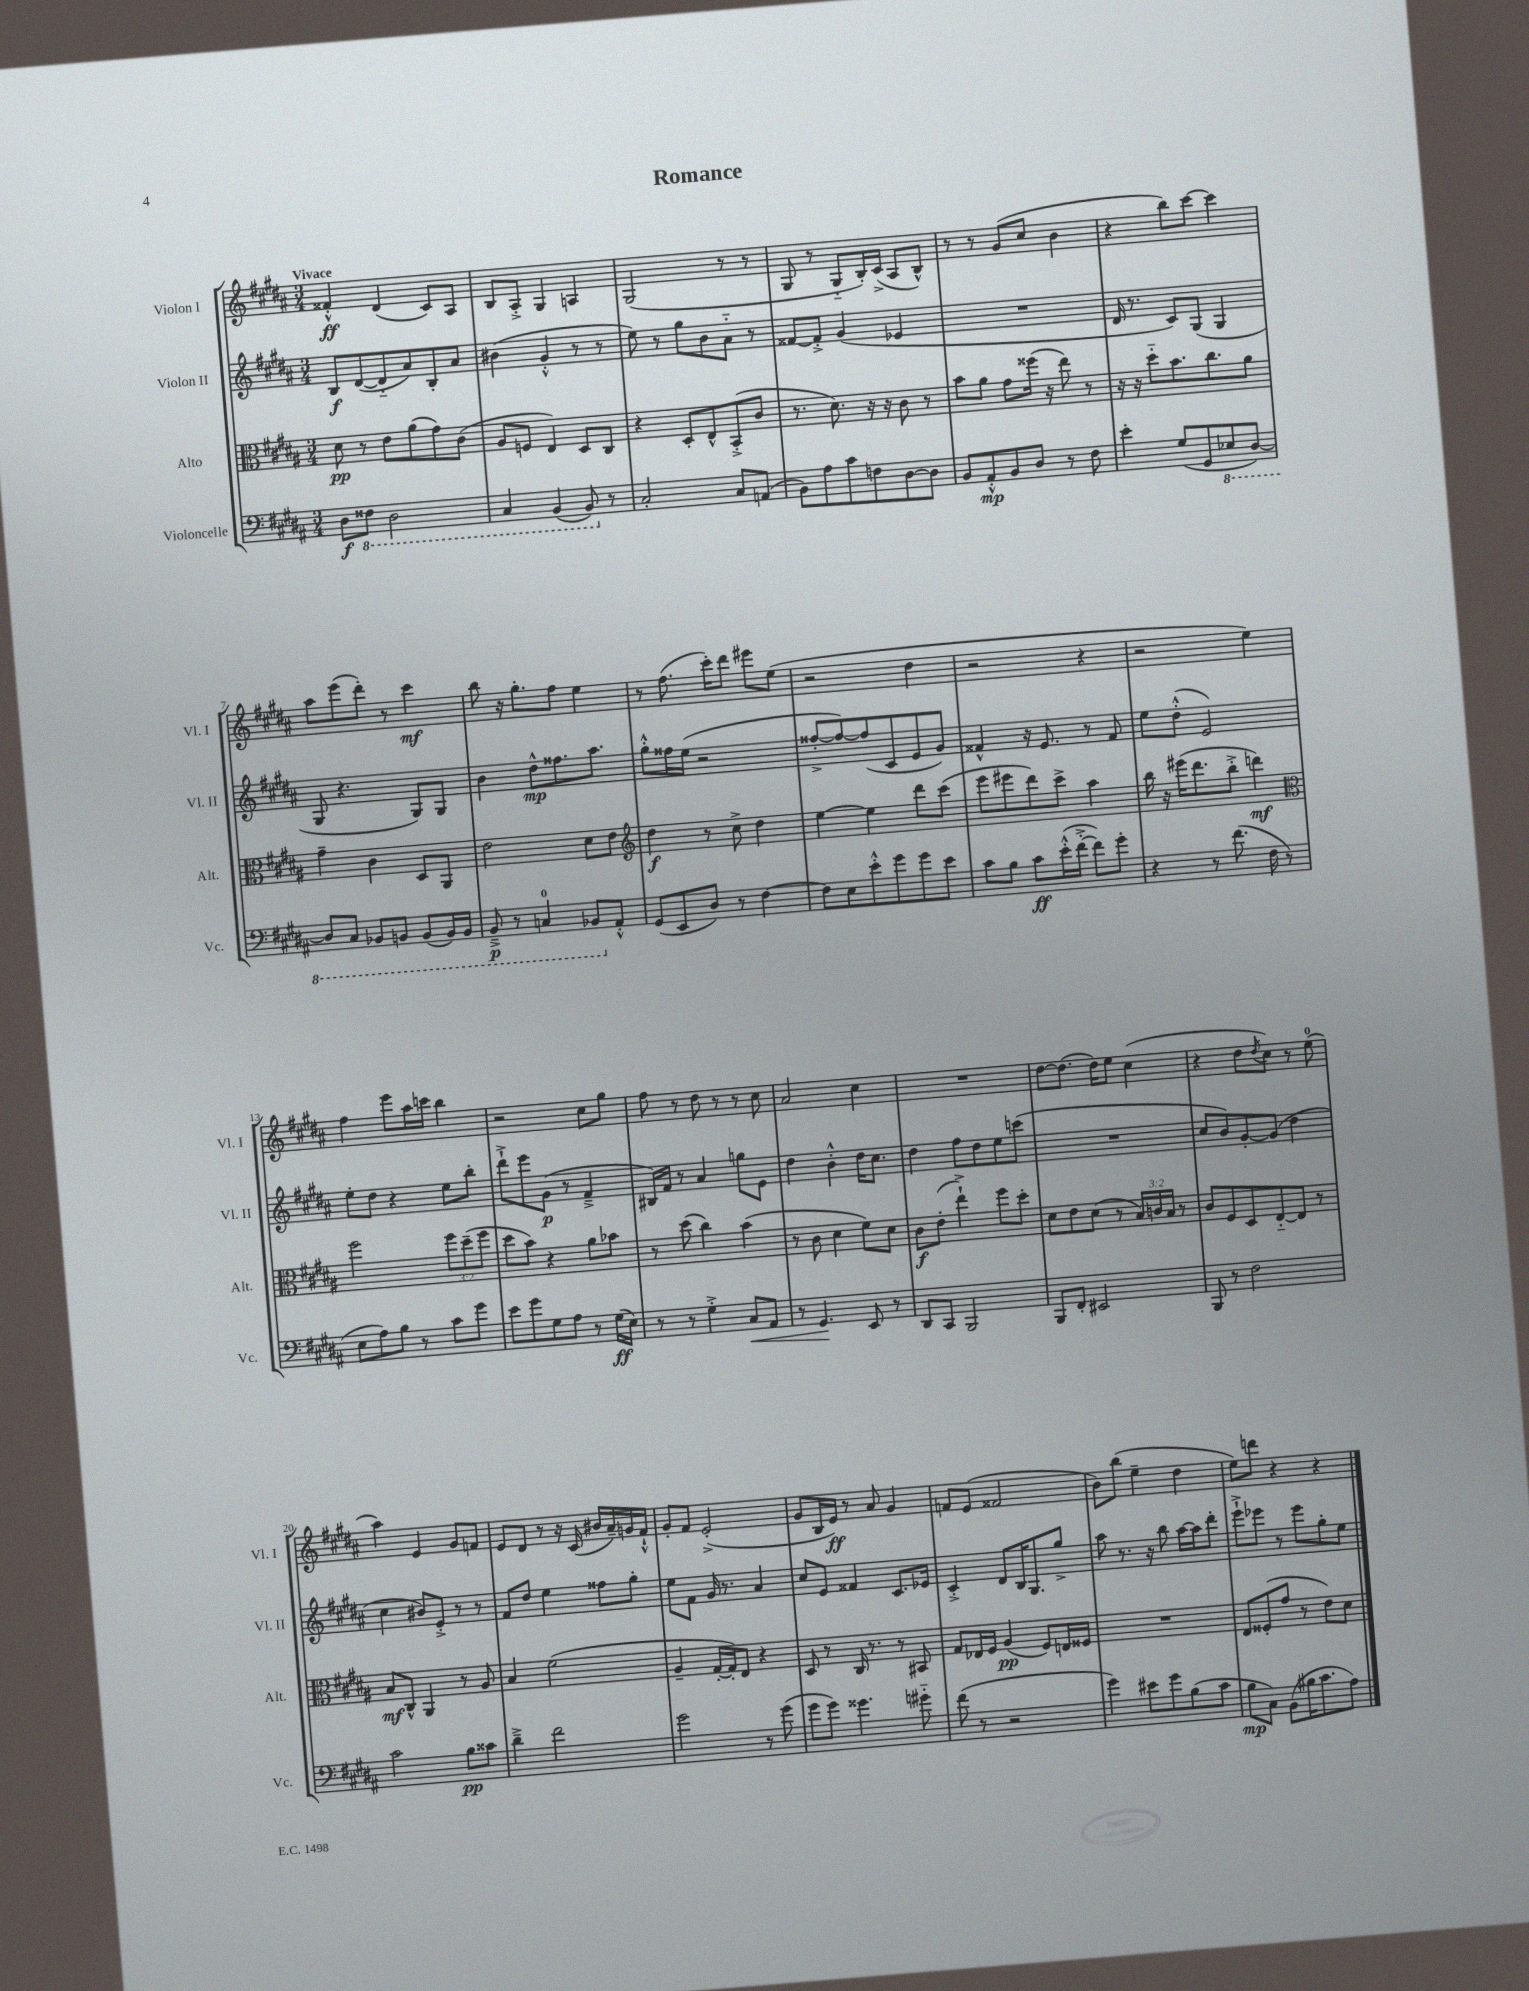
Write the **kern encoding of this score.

**kern	**dynam	**kern	**dynam	**kern	**dynam	**kern	**dynam
*part4	*part4	*part3	*part3	*part2	*part2	*part1	*part1
*staff4	*staff4	*staff3	*staff3	*staff2	*staff2	*staff1	*staff1
*I"Violoncelle	*	*I"Alto	*	*I"Violon II	*	*I"Violon I	*
*I'Vc.	*	*I'Alt.	*	*I'Vl. II	*	*I'Vl. I	*
*clefF4	*	*clefC3	*	*clefG2	*	*clefG2	*
*k[f#c#g#d#a#]	*	*k[f#c#g#d#a#]	*	*k[f#c#g#d#a#]	*	*k[f#c#g#d#a#]	*
*M3/4	*	*M3/4	*	*M3/4	*	*M3/4	*
=1	=1	=1	=1	=1	=1	=1	=1
!	!	!	!	!	!	!LO:TX:a:B:t=Vivace	!
8D#\L	f	8d#\	pp	8B/L	f	4f##X'^^/	ff
*8ba	*	*	*	*	*	*	*
8FF##X\J	.	8r	.	([8d#/	.	.	.
2DD#\	.	8e\L	.	8d#/]	.	(4d#/	.
.	.	(8a#\	.	8a#/)	.	.	.
.	.	8g#\)	.	8B'/	.	8c#/L)	.
.	.	(8c#\J	.	8a#/J	.	8A#/J	.
=2	=2	=2	=2	=2	=2	=2	=2
4CC#/	.	8A#/L	.	(4b#X\	.	8B/L	.
.	.	8Fn/J	.	.	.	8A#'^/J	.
(4BBB/	.	4E/)	.	4g#'^^/	.	4G#/	.
8BBB/)	.	8D#/L	.	8r	.	4An/	.
*X8ba	*	*	*	*	*	*	*
8r	.	8C#/J	.	8r	.	.	.
=3	=3	=3	=3	=3	=3	=3	=3
2C#'/	.	4r	.	8ee\)	.	(2G#/	.
.	.	.	.	8r	.	.	.
.	.	8D#'/L	.	8gg#\L	.	.	.
.	.	8E^^/	.	8b\	.	.	.
8C#/L	.	(8BB'^/	.	8a#\J	.	8r	.
(8AAn/J	.	8c#/J	.	8r	.	8r	.
=4	=4	=4	=4	=4	=4	=4	=4
8BB\L)	.	8.r	.	[8f##X/L	.	8G#/	.
8A#\	.	.	.	8f##'^/J]	.	8r	.
.	.	8.d#\)	.	.	.	.	.
8c#\	.	.	.	(4g#/	.	8G#/L	.
8Fn\	.	16r	.	.	.	16B'/L)	.
.	.	16r	.	.	.	(16c#^/JJ	.
[8D#\	.	8c#\	.	4e-X/	.	8A#/L	.
8D#\J]	.	8r	.	.	.	8B^^/J)	.
=5	=5	=5	=5	=5	=5	=5	=5
8BB/L	.	8b\L	.	2.r	.	8r	.
8AA#'^^/	mp	8a#\J	.	.	.	8r	.
8BB/	.	8g#\L	.	.	.	(8g#/L	.
8D#/J	.	(16ff##X\Jk	.	.	.	8cc#/J	.
.	.	16r	.	.	.	.	.
8r	.	8ee\)	.	.	.	4b\	.
8F#\	.	8r	.	.	.	.	.
=6	=6	=6	=6	=6	=6	=6	=6
4e'\	.	16r	.	16d#/	.	4r	.
.	.	16r	.	8.r	.	.	.
.	.	8dd#\L	.	.	.	.	.
(8G#/L	.	8.b\	.	8c#/L)	.	8bb\L)	.
8GG#/	.	.	.	(8G#/J	.	[8ccc#\J	.
.	.	8.cc#\	.	.	.	.	.
*8ba	*	*	*	*	*	*	*
8EE-X/	.	.	.	4G#/	.	4ccc#\]	.
[8DD#/J)	.	8a#\J	.	.	.	.	.
!!LO:LB:g=z
=7	=7	=7	=7	=7	=7	=7	=7
8DD#/L]	.	4g#~\	.	8G#/	.	8aa#\L	.
8CC#/J	.	.	.	4.r	.	(8eee\	.
8BBB-X/L	.	4c#\	.	.	.	8ddd#'\J)	.
8BBBn/J	.	.	.	.	.	8r	.
(8BBB/L	.	8D#/L	.	8G#/L)	.	4ccc#\	mf
16BBB/L)	.	8AA#/J	.	8G#/J	.	.	.
16BBB/JJ	.	.	.	.	.	.	.
=8	=8	=8	=8	=8	=8	=8	=8
8BBB~^/	p	2e\	.	4b\	.	8bb\	.
8r	.	.	.	.	.	16r	.
.	.	.	.	.	.	8.gg#'\L	.
4CCn/	.	.	.	8dd#^^\L	mp	.	.
.	.	.	.	8.ff##X\	.	8ff#\J	.
8BBB-X/L	.	8d#\L	.	.	.	4ee\	.
.	.	.	.	8.aa#\J	.	.	.
*X8ba	*	*	*	*	*	*	*
8AA#'^^/J	.	8e\J	.	.	.	.	.
=9	=9	=9	=9	=9	=9	=9	=9
*	*	*clefG2	*	*	*	*	*
(8GG#/L	.	4dd#\	f	8gg#'^^\L	.	8r	.
8EE/	.	.	.	16ff##X\L	.	(8.ff#\	.
.	.	.	.	(16ee\JJ	.	.	.
8D#/J)	.	8r	.	2r	.	.	.
.	.	.	.	.	.	16ccc#'\KL)	.
8r	.	8cc#^\	.	.	.	8ddd#\J	.
[4F#\	.	4dd#\	.	.	.	8eee#X\L	.
.	.	.	.	.	.	(8ee\J	.
=10	=10	=10	=10	=10	=10	=10	=10
8F#\L]	.	[4ee\	.	[8ff##X'^/L	.	2r	.
8E\	.	.	.	8ff##/_)	.	.	.
8e'^^\	.	4ee\]	.	(8ff##/]	.	.	.
8g#\	.	.	.	8c#/	.	.	.
8g#\	.	8ddd#\L	.	8e/	.	4dd#\	.
8e\J	.	(8ccc#\J	.	8g#/J)	.	.	.
=11	=11	=11	=11	=11	=11	=11	=11
8c#\L	.	8eee\L	.	4f##X^^/	.	2r	.
8B\J	.	8eee#X\	.	.	.	.	.
8c#\L	ff	8ddd#\)	.	16r	.	.	.
.	.	.	.	8.e/	.	.	.
(16e'^^\L	.	8ccc#^\J	.	.	.	.	.
[16f#'^\JJ	.	.	.	.	.	.	.
8f#\L])	.	4aa#\	.	8r	.	4r	.
8g#'\J	.	.	.	8f##/	.	.	.
=12	=12	=12	=12	=12	=12	=12	=12
4r	.	16bb\	.	8ee\L	.	2r	.
.	.	16r	.	.	.	.	.
.	.	(16eee#X\KL	.	(8dd#'^^\J	.	.	.
.	.	8.ddd#\	.	.	.	.	.
8r	.	.	.	2e/)	.	.	.
(8.f#\	.	8bb'^\J	.	.	.	.	.
.	.	4dddn\)	mf	.	.	4ee\)	.
16F#\	.	.	.	.	.	.	.
8r	.	.	.	.	.	.	.
!!LO:LB:g=z
=13	=13	=13	=13	=13	=13	=13	=13
*	*	*clefC3	*	*	*	*	*
8E\L	.	2ff#\	.	8ee'\L	.	4ff#\	.
8A#\)	.	.	.	8dd#\J	.	.	.
8B\J	.	.	.	4r	.	8eee\L	.
8r	.	.	.	.	.	16aa#\L	.
.	.	.	.	.	.	16cccn\JJ	.
8c#\L	.	12ff#\L	.	8ee\L	.	4bb\	.
.	.	(12dd#~\	.	.	.	.	.
8g#\J	.	.	.	8bb'\J	.	.	.
.	.	12ff#\J	.	.	.	.	.
=14	=14	=14	=14	=14	=14	=14	=14
8e\L	.	8dd#\L	.	8ddd#`^\L	.	2r	.
8g#\	.	8b\J)	.	8eee\	.	.	.
8G#\	.	4r	.	(8g#\J	p	.	.
8A#\J	.	.	.	8r	.	.	.
8r	.	8a#\L	.	4f#~^/	.	8cc#\L	.
(16G#\LL	ff	8b-X\J	.	.	.	8gg#\J	.
16E\JJ)	.	.	.	.	.	.	.
=15	=15	=15	=15	=15	=15	=15	=15
8r	.	8r	.	16B#X/LL)	.	8ff#\	.
.	.	.	.	16f#/JJ	.	.	.
8r	.	(8dd#\	.	8r	.	8r	.
4G#'^\	.	4cc#\)	.	4a#/	.	8dd#\	.
.	.	.	.	.	.	8r	.
!	!LO:HP:b	!	!	!	!	!	!
8C#/L	<	(4b\	.	8ggn\L	.	8r	.
8AA#/J	.	.	.	8e\J	.	8cc#\	.
=16	=16	=16	=16	=16	=16	=16	=16
8r	.	8r	.	4dd#\	.	2a#/	.
4.GG#/	.	8c#\	.	.	.	.	.
.	.	4d#\	.	4b'^^\	.	.	.
8EE/	[	8f#\L)	.	16dd#\KL	.	4cc#\	.
.	.	.	.	8.cc#\J	.	.	.
8r	.	8d#\J	.	.	.	.	.
=17	=17	=17	=17	=17	=17	=17	=17
8DD#/L	.	8c#\L	f	4dd#\	.	2.r	.
8CC#/J	.	(8e'\J	.	.	.	.	.
2BBB/	.	4ee`^\)	.	8ff#\L	.	.	.
.	.	.	.	8dd#\	.	.	.
.	.	8ff#\L	.	8ee\	.	.	.
.	.	8dd#'\J	.	(8cccn\J	.	.	.
=18	=18	=18	=18	=18	=18	=18	=18
8BBB/L	.	8d#\L	.	2.r	.	[8dd#\L	.
8FF#'/J	.	8e\	.	.	.	(8.dd#\J]	.
2EE#X/	.	(8d#\J	.	.	.	.	.
.	.	.	.	.	.	16dd#\KL)	.
.	.	8r	.	.	.	8ee\J	.
.	.	24B/LL)	.	.	.	(4cc#\	.
.	.	24cn/	.	.	.	.	.
.	.	24B/JJ	.	.	.	.	.
.	.	8r	.	.	.	.	.
=19	=19	=19	=19	=19	=19	=19	=19
8BBB/	.	8c#/L	.	8cc#/L	.	4r	.
8r	.	8F#/	.	8b/)	.	.	.
2F#\	.	8D#/	.	[8g#'/	.	8dd#\L	.
.	.	.	.	.	.	8qdd#/	.
.	.	[8E/	.	(8g#/J]	.	8cc#\J)	.
.	.	8E/J]	.	4dd#\	.	8r	.
.	.	8r	.	.	.	(8ee\	.
!!LO:LB:g=z
=20	=20	=20	=20	=20	=20	=20	=20
2c#\	.	8B/L	mf	4cc#\	.	4aa#\)	.
.	.	8C#^^/J	.	.	.	.	.
.	.	4AA#/	.	8b#X/L)	.	4e/	.
.	.	.	.	8e'^/J	.	.	.
8B\L	pp	8r	.	8r	.	8g#/L	.
8c##X\J	.	8A#/	.	8r	.	8fn/J	.
=21	=21	=21	=21	=21	=21	=21	=21
4d#~^\	.	4B/	.	8f#/L	.	8e/L	.
.	.	.	.	8dd#/J	.	8d#/J	.
2f#\	.	(2f#\	.	4ee\	.	8r	.
.	.	.	.	.	.	16r	.
.	.	.	.	.	.	(16c#/	.
.	.	.	.	8ff##X\L	.	16b#X/LL	.
.	.	.	.	.	.	16a#~/)	.
.	.	.	.	8gg#'\J	.	16gn/	.
.	.	.	.	.	.	16f#`^^/JJ	.
=22	=22	=22	=22	=22	=22	=22	=22
2g#\	.	4A#~/	.	8ee\L	.	8g#'/L	.
.	.	.	.	8f#\J	.	8f#/J	.
.	.	[16G#'/LL	.	16g#/	.	(2e'^/	.
.	.	16G#'/J])	.	8.r	.	.	.
.	.	8E/J	.	.	.	.	.
8r	.	4r	.	4a#/	.	.	.
(8g#\	.	.	.	.	.	.	.
=23	=23	=23	=23	=23	=23	=23	=23
8g#\L	.	8D#/	.	8cc#/L	.	8g#/L	.
8g#\J)	.	8r	.	8e/J	.	16B/L	.
.	.	.	.	.	.	16e/JJ)	ff
4.g##X\	.	16C#/	.	4f##X/	.	8r	.
.	.	8.r	.	.	.	.	.
.	.	.	.	.	.	8a#/	.
.	.	8r	.	8.c#/L	.	4g#/	.
8g#X\	.	8BB#X/	.	.	.	.	.
.	.	.	.	16e-X/Jk	.	.	.
=24	=24	=24	=24	=24	=24	=24	=24
(8f#\	.	8G#/L	.	4c#'^/	.	8fn/L	.
8r	.	16E-X/L	.	.	.	(8e/J	.
.	.	16F#/JJ	.	.	.	.	.
2r	.	(4A#/	pp	8d#/L	.	2f##X/	.
.	.	.	.	16B/K	.	.	.
.	.	.	.	8.G#/	.	.	.
.	.	8F#/L)	.	.	.	.	.
.	.	16En/L	.	8gg#^/J	.	.	.
.	.	16F##X/JJ	.	.	.	.	.
=25	=25	=25	=25	=25	=25	=25	=25
4g#\)	.	2.r	.	8aa#\	.	8b\L)	.
.	.	.	.	8.r	.	(8bb\J	.
8e#X\L	.	.	.	.	.	4ee~\	.
.	.	.	.	16r	.	.	.
8g#\	.	.	.	8bb\	.	.	.
(8B\	.	.	.	[16aa#\LL	.	4dd#\	.
.	.	.	.	16aa#\J]	.	.	.
8c#\J	.	.	.	8ddd#'\J	.	.	.
=26	=26	=26	=26	=26	=26	=26	=26
8B\L	mp	8E/L	.	8eee`^\L	.	8ee\L)	.
8C#\J)	.	(8F##X'/	.	8eee-X\J	.	8dddn\J	.
(8BB\L	.	8g#/J	.	8r	.	4r	.
16B#X\K	.	8r	.	8eee-\L	.	.	.
8.c#\	.	.	.	.	.	.	.
.	.	8e\L)	.	8gg#'\	.	4r	.
8A#\J)	.	8d#\J	.	8ee\J	.	.	.
==	==	==	==	==	==	==	==
*-	*-	*-	*-	*-	*-	*-	*-
